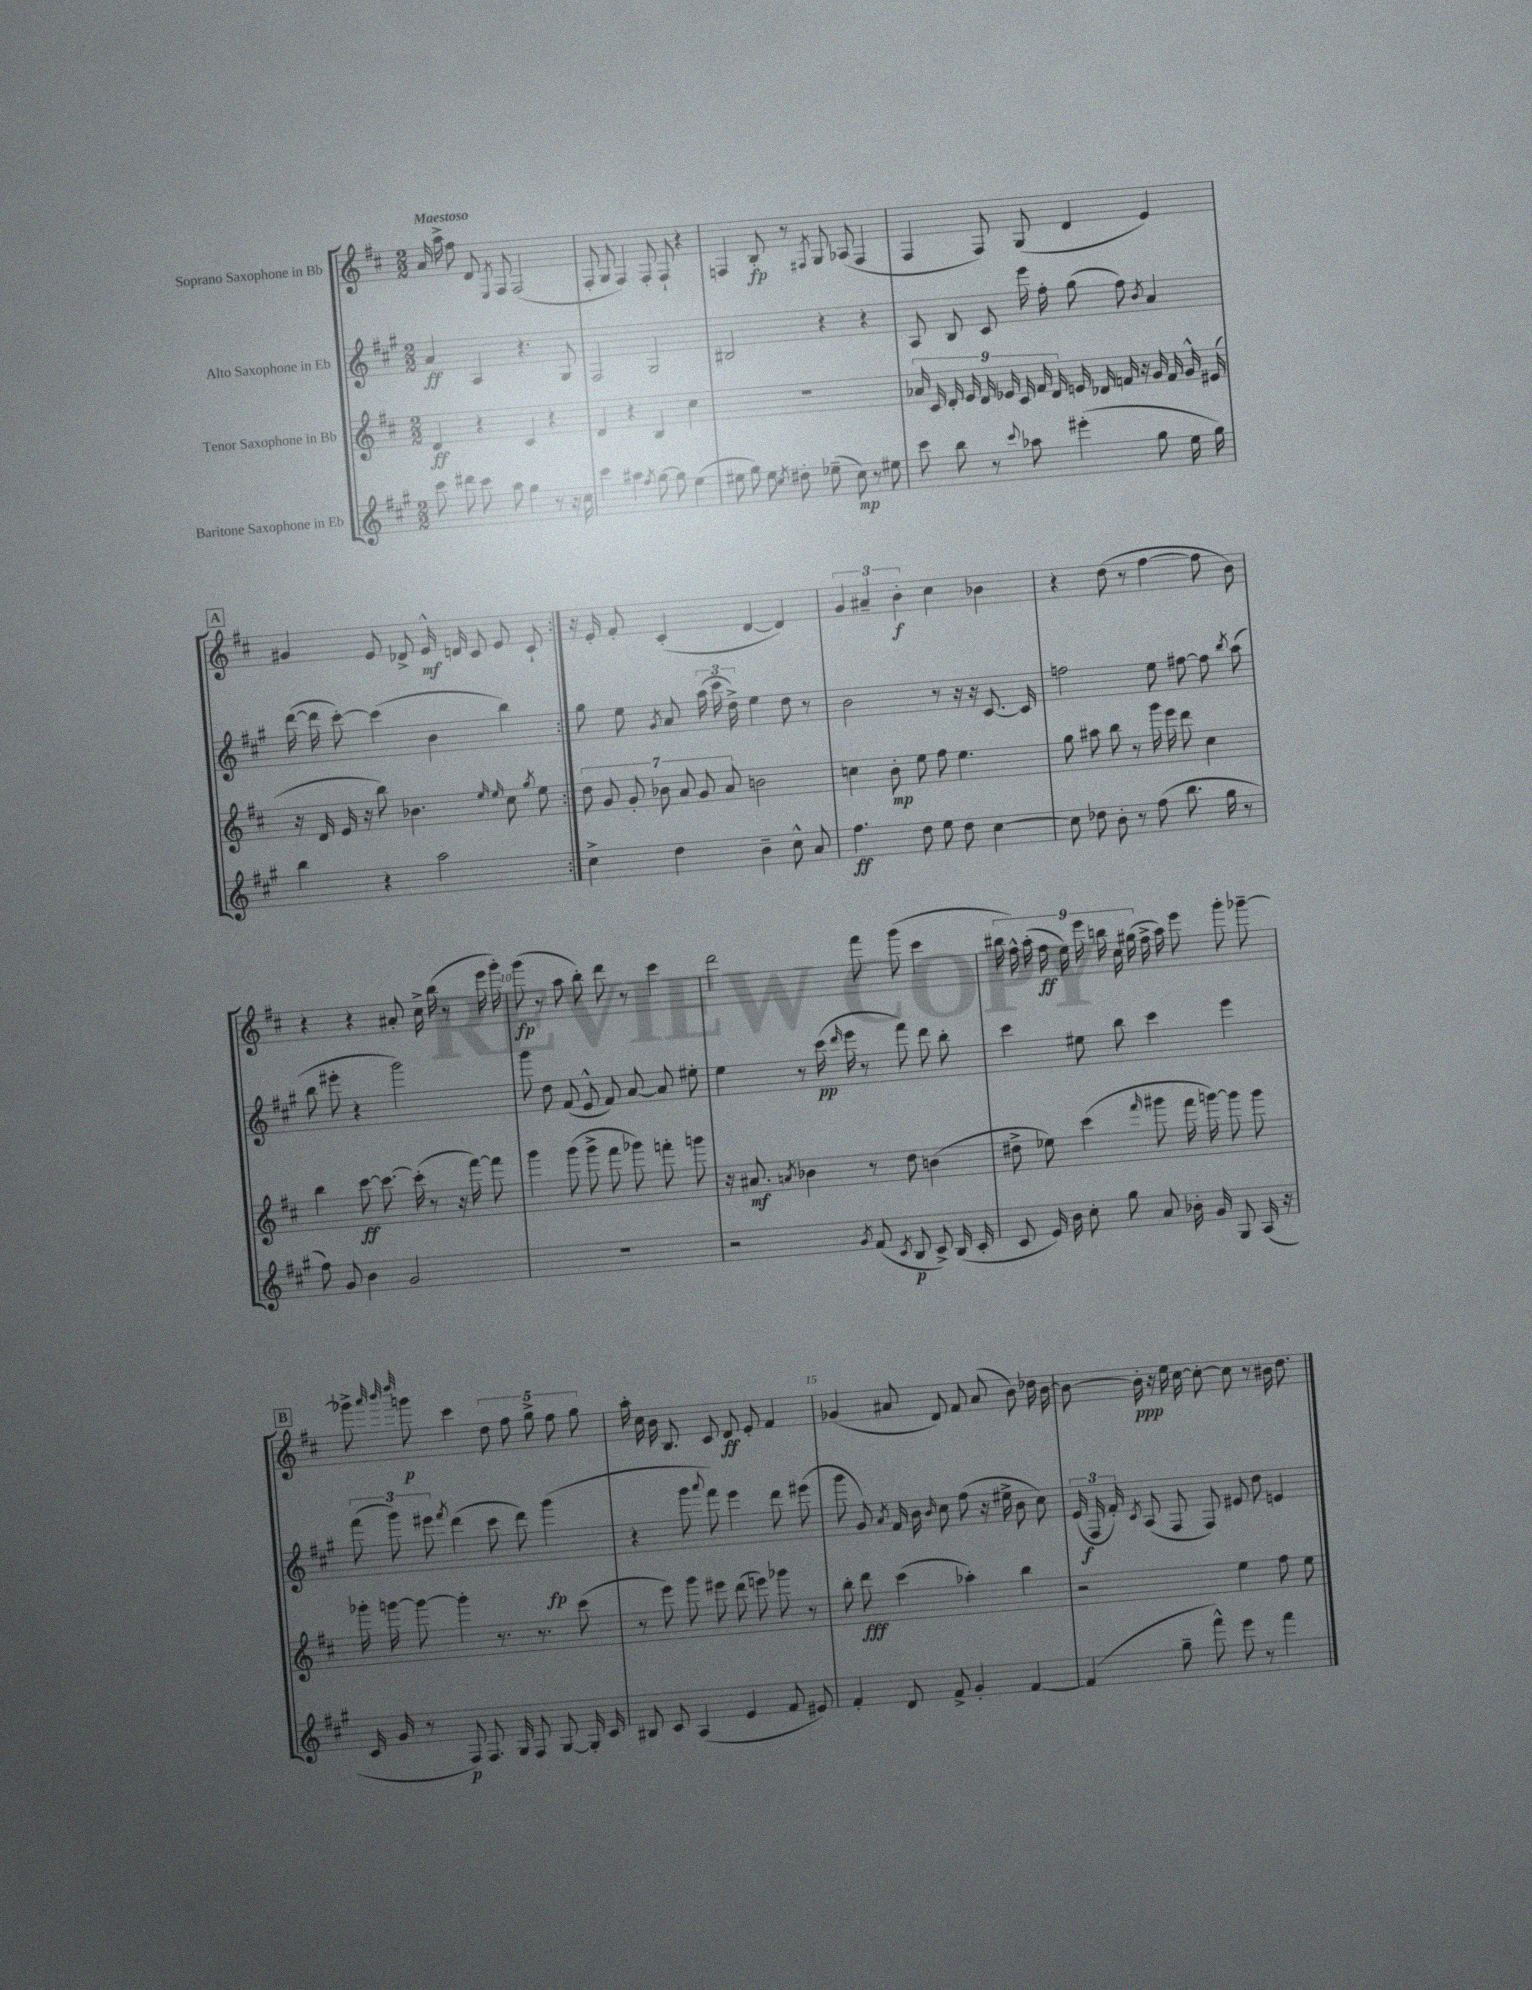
<<
\new StaffGroup <<
\new Staff = "s0" \with { instrumentName = "Soprano Saxophone in Bb" } {
    \clef treble \key d \major \numericTimeSignature \time 2/2 \tempo "Maestoso"
    \autoBeamOff \repeat volta 2 { a'16 a''16-> fis''8 d'8 \acciaccatura { e8 } fis8 fis2( |
    fis8-. g8 fis4) fis8-. fis8-! r4 |
    f4 b8-.\fp r8 \acciaccatura { fis8 } g8 aes8( fis4 |
    fis4 fis8) g8( d'4 e'4) |
    \mark \markup { \box "A" } gis'4 e'8 des'8-> e'16-^\mf d'16 cis'8 e'8 cis'8-! | }
    r16 e'16-. fis'8-. cis'4-.( d'4~ d'4) |
    \tuplet 3/2 { g'4 ais'4-- b'4-.\f } cis''4 bes'4 |
    r4 d''8( r8 fis''4~ fis''8 b'8) |
    r4 r4 ais'8-. cis''16-> b''16( r8 e'''16 g'''16-.) |
    g'''8\fp( r8 a''8 b''8-.) d'''8 r8 cis'''4 |
    d'''2 fis'''8 g'''8( cis'''4 |
    \tuplet 9/8 { bis''16 fis''16-^) a''16-.( fis''16\ff e''16) e'''16 b''16 cis''16 gis''16( } fis''16-> a''16) e'''8 g'''8-. ges'''8~-- |
    \mark \markup { \box "B" } ges'''8-> \grace { a'''32 b'''32 d''''32 } g'''8\p cis'''4 \tuplet 5/4 { d''8 fis''8 g''8-> fis''8 g''8 } |
    a''16-. cis''16 b'16 b8. cis'8 d'8\ff e'8-. fis'4 |
    ges'4( ais'8 d'8) fis'8 ais'8( b'8) des''16 b'16~ |
    b'8~ b'16-.\ppp r16 e''16 cis''16~ cis''8~-. cis''8 r8 bis'16 d''8. \bar "|." |
}
\new Staff = "s1" \with { instrumentName = "Alto Saxophone in Eb" } {
    \clef treble \key a \major \numericTimeSignature \time 2/2
    \autoBeamOff \repeat volta 2 { a'4\ff a4 r4. gis8 |
    fis2 gis2 |
    bis2 r4 r4 |
    a8 b8 cis'8 e'''16 fis''16-. gis''8( fis''8) \acciaccatura { b'8 } a'4 |
    \mark \markup { \box "A" } d'''16~( d'''16 cis'''8~-.) cis'''4( b'4 b''4) | }
    gis''8 e''8 \acciaccatura { gis'8 } a'8 \tuplet 3/2 { a''16( cis'''16 d''16->) } e''4 d''8 r8 |
    b'2 r8 r16 r16 cis'8.~ cis'16 |
    f''2 e''8 fis''8~ fis''8 \acciaccatura { b''8 } a''8( |
    b''8 eis'''8-. r4 gis'''2) |
    gis'''8 d''8 fis'8( e'8-^ fis'8) a'8~ a'8 eis''8-. |
    e''4 r8 cis'''16\pp( \grace { d'''16 } e'''16 r8 fis'''8) d'''8 b''8-. |
    cis'''4 eis''8 b''8 cis'''4 e'''4 |
    \mark \markup { \box "B" } \tuplet 3/2 { fis'''8( gis'''8) eis'''8 } \acciaccatura { fis'''8 } d'''4( cis'''8 d'''8) gis'''4\fp( |
    r4 gis'''8 \appoggiatura { a'''8 } fis'''8) e'''4 d'''8 eis'''8( |
    gis'''8 gis'8) \acciaccatura { a'8 } fis'16 b'16 \grace { b'16 } cis''8 fis''8( r16 eis''16-> b'8 cis''8) |
    \tuplet 3/2 { e'16( fis16\f fis'16-.) } \acciaccatura { cis'8 } a8( fis8 fis8) eis'8 d''8 e'4 \bar "|." |
}
\new Staff = "s2" \with { instrumentName = "Tenor Saxophone in Bb" } {
    \clef treble \key d \major \numericTimeSignature \time 2/2
    \autoBeamOff \repeat volta 2 { d'4\ff r4 cis'4 r4 |
    d'4 r4 b4 cis''4 |
    R1 |
    \tuplet 9/8 { aes'16 cis'16 d'16-. e'16 d'16 ees'16 cis'16 fis'16 d'16 } e'16 des'16 f'16 r16 g'16 f'16 g'16-^ eis'16( |
    \mark \markup { \box "A" } r16 d'16 e'16 r16 b''8) bes'4. \grace { e''16 e''16 } cis''8 \acciaccatura { g''8 } e''8 | }
    \tuplet 7/4 { d''8 g'8 g'8-. bes'8 a'8 g'8 a'8 } b'2 |
    c''4 b'8-.\mp e''8 fis''8 e''4. |
    g''8 ais''8 b''8 r8 g'''16 e'''16 d'''8 cis''4 |
    b''4 cis'''8~\ff cis'''8.~ cis'''16-.( r8 r16 fis'''16~) fis'''8 |
    g'''4 g'''8( g'''8-> fis'''8 ges'''8) f'''8-. g'''8 |
    r16 ais'8.\mf \acciaccatura { a'8 } bes'4 r8 d''8 b'4( |
    dis''8-> ees''8) cis'''4( \grace { fis'''16 } gis'''8 fis'''16 g'''16~) g'''8 g'''8 |
    \mark \markup { \box "B" } ges'''16-. g'''16~ g'''8~ g'''4-. r8. r8. cis'''8( |
    r8 e'''8) g'''8 eis'''8 d'''8( e'''8) ges'''8 r8 |
    b''8-. d'''8\fff cis'''4( aes''4-.) b''4 |
    r2 e''4 fis''8 e''8 \bar "|." |
}
\new Staff = "s3" \with { instrumentName = "Baritone Saxophone in Eb" } {
    \clef treble \key a \major \numericTimeSignature \time 2/2
    \autoBeamOff \repeat volta 2 { cis'''8 dis'''8 cis'''8 a''8 gis''4 r8 r16 cis''16 |
    cis'''4 ais''4 \acciaccatura { fis''8 } gis''8~ gis''8 e''4( |
    eis''8 gis''8) eis''8 \acciaccatura { cis''8 } dis''8-. ees''8--( cis''8\mp) r8 eis''8 |
    cis'''8 b''8 r8 \appoggiatura { cis'''8 } aes''8 eis'''4-.( gis''8 e''16 gis''16) |
    \mark \markup { \box "A" } b''4 r4 a''2 | }
    cis''4-> d''4 b'4-- cis''8-^ a'8 |
    fis''4.\ff d''8 e''8 d''8 cis''4~ |
    cis''8 des''8 b'8-. r8 fis''8( b''8. gis''16 r8 |
    fis''8) gis'8 b'4 gis'2 |
    R1 |
    r2 \acciaccatura { gis'8 } fis'8( \acciaccatura { cis'8 } b8\p cis'8->) b16( cis'16-. |
    cis'8 e'16) b'16 cis''8-. gis''8 a'8 bes'16-. gis'16 gis8 a16( r16 |
    \mark \markup { \box "B" } cis'16 gis'16 r8 fis8\p) fis8. gis16 fis8 gis8~ gis16-. cis'16 |
    bis8 cis'8 a4( e'4 fis'8 eis'8) |
    fis'4-. d'8 fis'8-> gis'4-. fis'4~ |
    fis'4( gis''8-- fis'''8-^) e'''8 r8 fis'''4 \bar "|." |
}
>>
>>
\layout { \context { \Score \override BarNumber.break-visibility = ##(#f #t #t) barNumberVisibility = #(every-nth-bar-number-visible 5) } }
